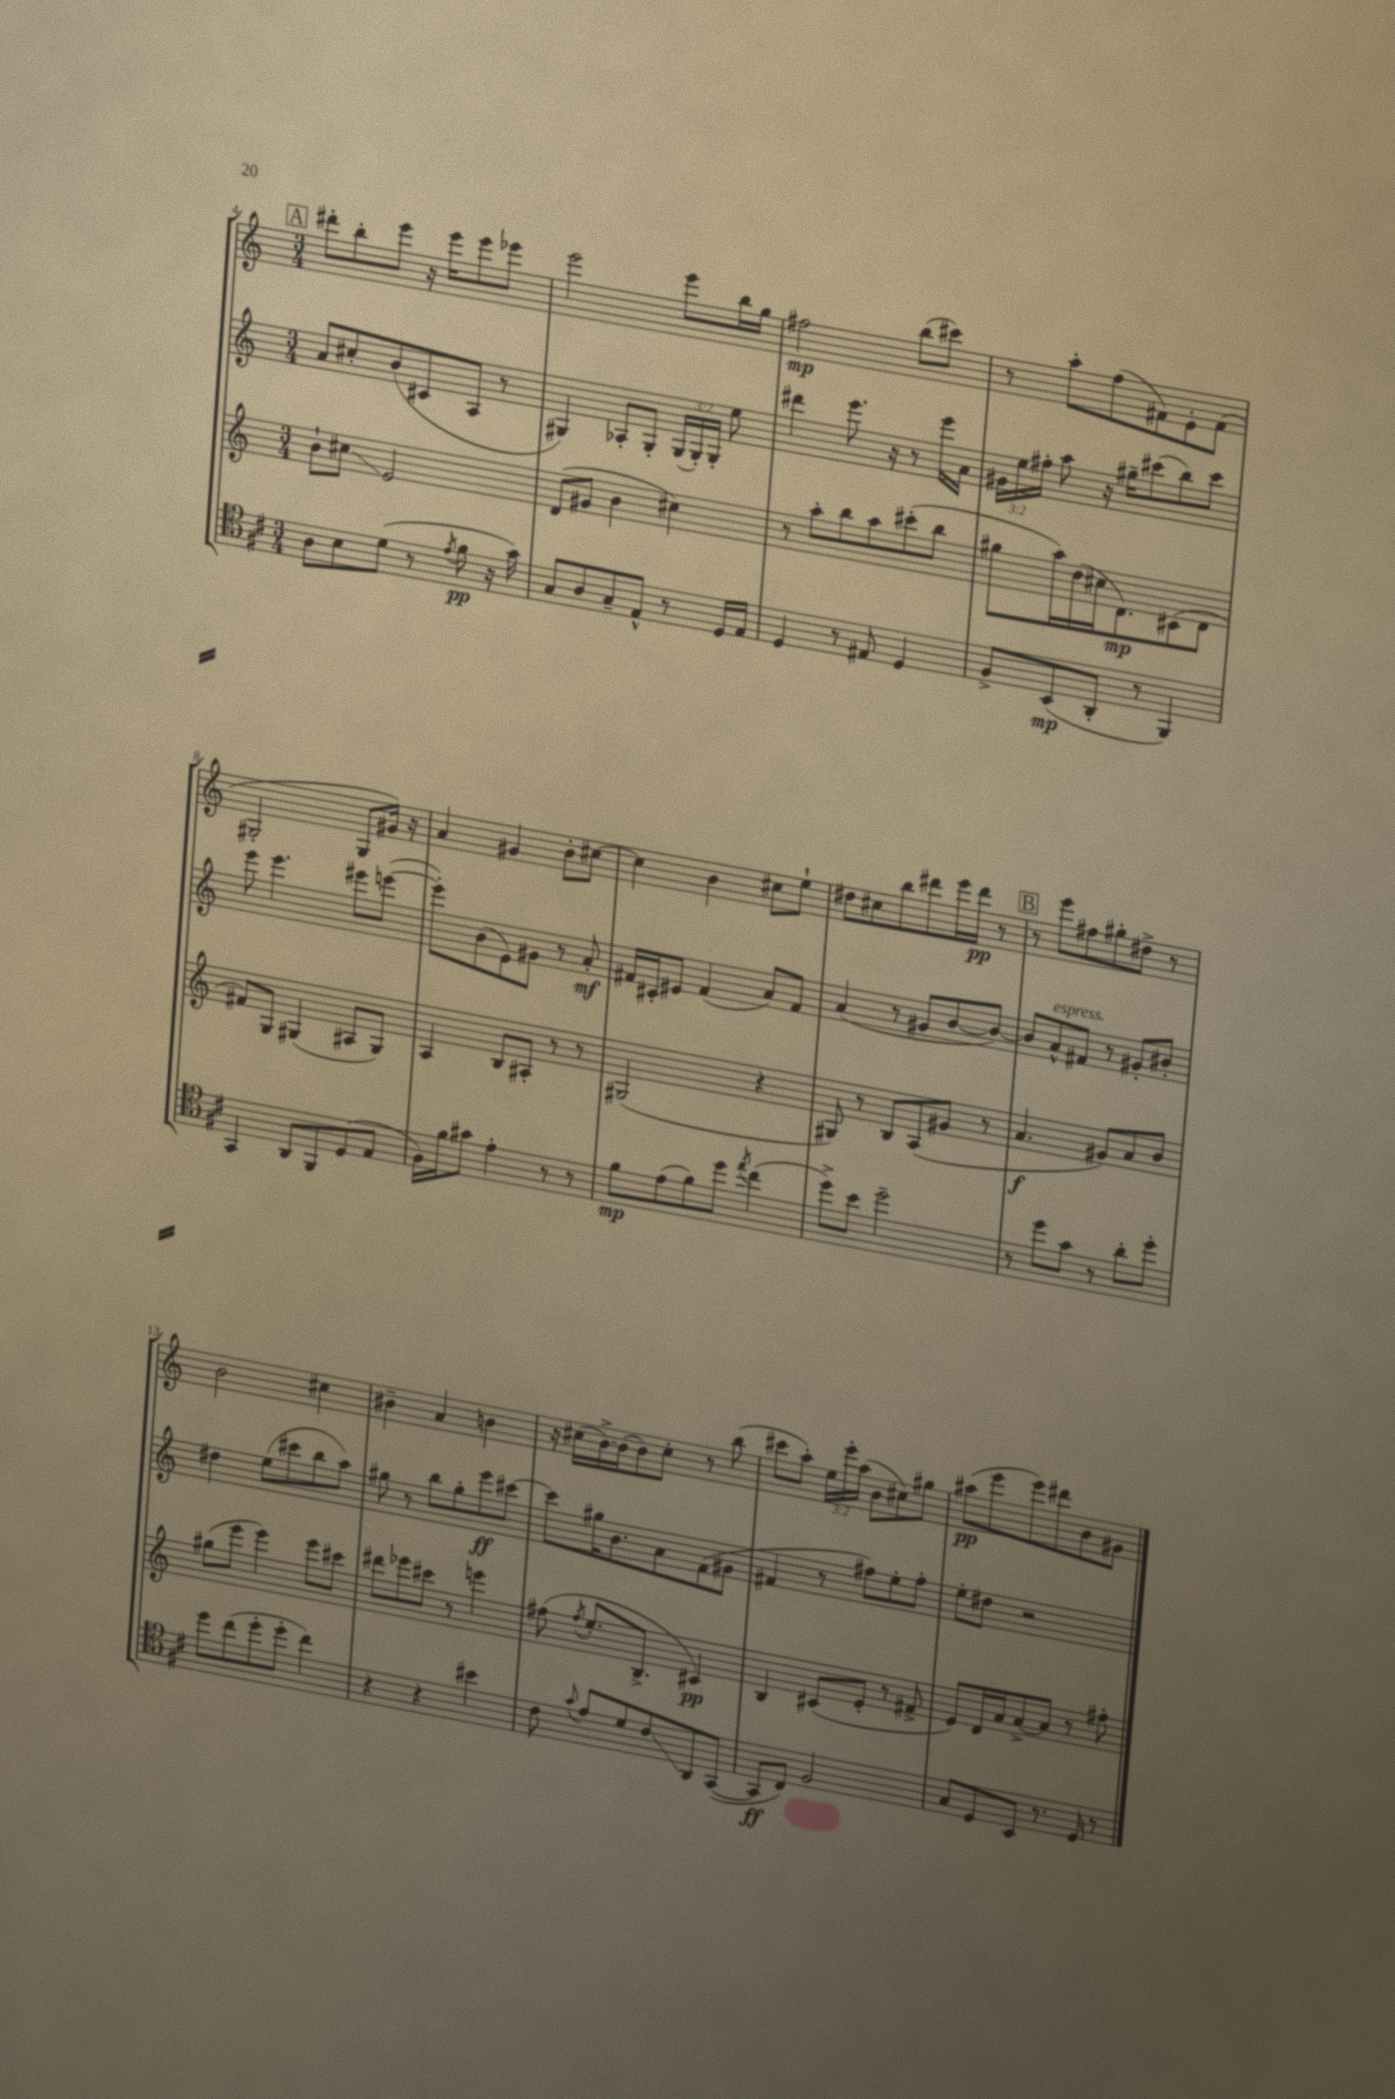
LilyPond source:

<<
\new StaffGroup <<
\new Staff = "s0" {
    \clef treble \key c \major \numericTimeSignature \time 3/4 \override Staff.TupletNumber.text = #tuplet-number::calc-fraction-text
    \autoBeamOff \mark \markup { \box "A" } dis'''8[-. b''8-. e'''8] r16 e'''16[ e'''8 ees'''8] |
    e'''2 e'''8[ b''16 g''16] |
    fis''2\mp b''8[( cis'''8]) |
    r8 a''8[-. f''8( fis'8) e'8-. fis'8]( |
    gis2-. gis8[ gis'16]) r16 |
    a'4 gis'4 b'8[-. cis''8]~ |
    cis''4 b'4 cis''8[ e''8]-! |
    dis''8[ cis''8 b''8 dis'''8 e'''16 dis'''16]\pp r8 |
    \mark \markup { \box "B" } r8 e'''8[ fis''8 gis''8-. dis''8]-> r8 |
    b'2 cis''4 |
    bis'4-- a'4 b'4 |
    r16 cis''16[( b'16~->) b'16( b'8) cis''8]-. r8 b''8( |
    cis'''8[ a''8]-.) \tuplet 3/2 { e''16[ e'''16-. a''16]( } b'8[ cis''8) gis''8] |
    ais''8[\pp( e'''8 e'''8) dis'''8 b'8 gis'8] \bar "|." |
}
\new Staff = "s1" {
    \clef treble \key c \major \numericTimeSignature \time 3/4 \override Staff.TupletNumber.text = #tuplet-number::calc-fraction-text
    \autoBeamOff \mark \markup { \box "A" } a'8[ cis''8-. b'8( cis'8 a8] r8 |
    gis4) aes8[-. gis8]-. \tuplet 3/2 { gis16[( gis16-.) gis16]-. } e''8 |
    dis'''4 e'''8. r16 r8 e'''16[ a'16] |
    \tuplet 3/2 { gis'16[ e''16 fis''16]-. } a''8 r16 gis''16[-- cis'''8( b''8) cis'''8] |
    e'''8 e'''4. eis'''8[ e'''8]~( |
    e'''8[-.) b'8( e'8) gis'8] r8 a'8-.\mf |
    fis'16[ cis'16-. eis'8] fis'4( a'8[) fis'8] |
    a'4( r8 gis'8[ b'8~ b'8]~) |
    \mark \markup { \box "B" } b'8[ a'8-^^\markup { \italic "espress." } fis'8] r8 gis'8[-. bis'8]-. |
    dis''4 e''8[( cis'''8 b''8 a''8]) |
    gis''8 r8 b''8[ gis''8-. e'''8\ff cis'''8]~ |
    cis'''8[ gis''16 b'8. a'8 f'8( gis'8] |
    fis'4 r8 fis''8[) e''8-. fis''8]-. |
    e''8[-. dis''8] r2 \bar "|." |
}
\new Staff = "s2" {
    \clef treble \key c \major \numericTimeSignature \time 3/4
    \autoBeamOff \mark \markup { \box "A" } b'8[-! cis''8]\glissando e'2 |
    d'8[( gis'8] b'4 cis''4) |
    r8 a''8[-. b''8 a''8 cis'''8-.( b''8] |
    gis''8[ a''16) d''16( cis''16 d'8.\mp) cis'8( d'8] |
    fis'8[) g8] gis4( ais8[ gis8]) |
    a4 b8[ ais8]-. r8 r8 |
    gis2( r4 |
    gis8) r8 b8[ a8( gis'8] r8 |
    \mark \markup { \box "B" } a'4.\f gis'8[) a'8 b'8] |
    gis''8[( e'''8] e'''4) e'''8[ cis'''8] |
    dis'''8[ ees'''8 cis'''8] r8 e'''4 |
    fis''8( \acciaccatura { fis''8 } e''8.[-. b8.]-> cis'4\pp) |
    b4 cis'8[( e'8]-. r8 fis'8-> |
    e'8[) d'16 a'16 a'8~-> a'8] r8 fis''8-. \bar "|." |
}
\new Staff = "s3" {
    \clef tenor \key d \major \numericTimeSignature \time 3/4
    \autoBeamOff \mark \markup { \box "A" } a8[ b8 d'8]( r8 \acciaccatura { e'8 } fis'8\pp r16 g'16) |
    g8[ a8 g8-- e8]-^ r8 d16[ e16] |
    d4 r8 eis8 d4 |
    fis8[-> b,8\mp( a,8]-. r8 fis,4) |
    g,4 a,8[ fis,8 d8( e8] |
    fis16[) fis'16 gis'8] e'4-. r8 r8 |
    fis'8[\mp e'8( fis'8) d''8] \acciaccatura { e''8 } cis''4( |
    d''8[->) b'8] d''2-- |
    \mark \markup { \box "B" } r8 d''8[ g'8] r8 a'8[-. d''8]-. |
    d''8[ cis''8( d''8-. d''8]-. cis''4) |
    r4 r4 bis'4 |
    cis'8 \appoggiatura { g'8 } e'8[ d'8 cis'8\glissando a,8 g,8]~( |
    g,8[\ff cis8]) fis2 |
    g8[ d8 b,8] r8. d16 r8 \bar "|." |
}
>>
>>
\layout { \context { \Score currentBarNumber = #4 } }
